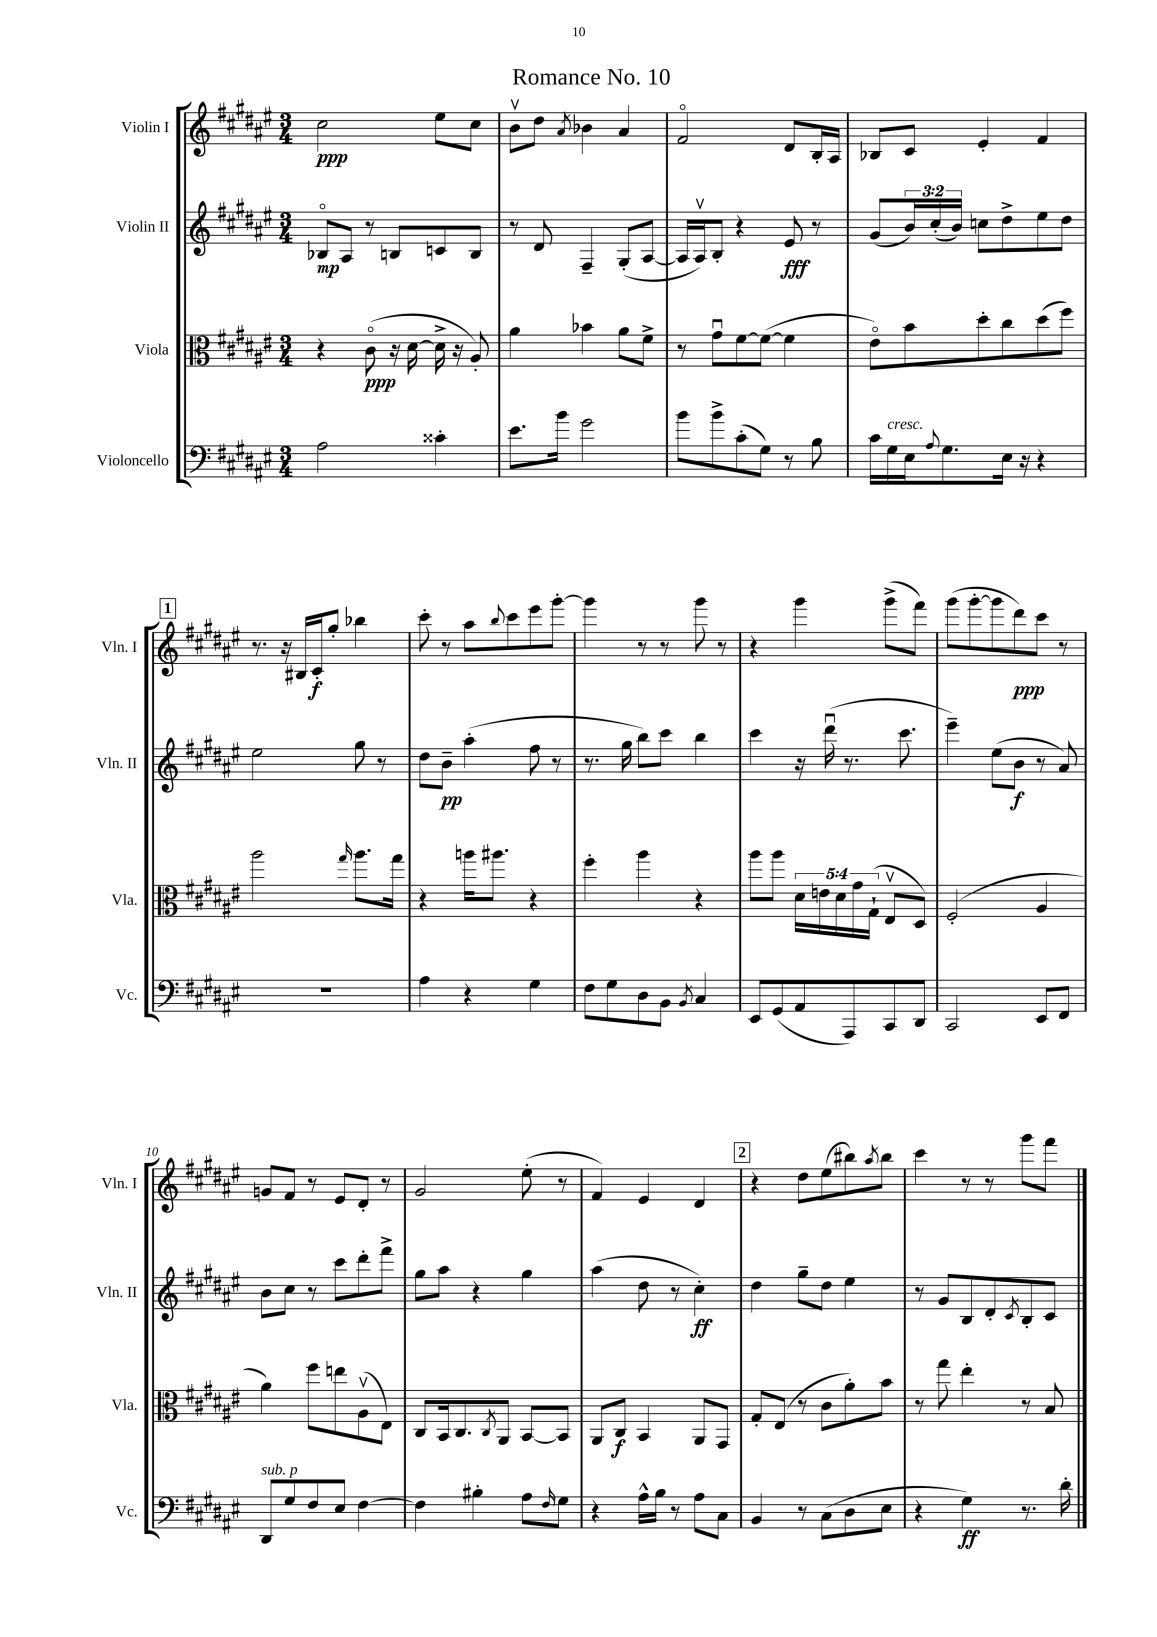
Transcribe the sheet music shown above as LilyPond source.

\header { title = "Romance No. 10" }
<<
\new StaffGroup <<
\new Staff = "s0" \with { instrumentName = "Violin I" shortInstrumentName = "Vln. I" } {
    \clef treble \key fis \major \numericTimeSignature \time 3/4
    cis''2\ppp eis''8 cis''8 |
    b'8\upbow dis''8 \acciaccatura { ais'8 } bes'4 ais'4 |
    fis'2\flageolet dis'8 b16-. ais16 |
    bes8 cis'8 eis'4-. fis'4 |
    \mark \markup { \box "1" } r8. r16 bis16 cis'16-.\f gis''8-. bes''4 |
    cis'''8-. r8 ais''8 \appoggiatura { b''8 } cis'''8 eis'''8 gis'''8~-. |
    gis'''4 r8 r8 gis'''8 r8 |
    r4 gis'''4 gis'''8->( fis'''8) |
    gis'''8( gis'''8~-. gis'''8 dis'''8\ppp) cis'''8 r8 |
    g'8 fis'8 r8 eis'8 dis'8-. r8 |
    gis'2 eis''8-.( r8 |
    fis'4) eis'4 dis'4 |
    \mark \markup { \box "2" } r4 dis''8 eis''8( bis''8) \acciaccatura { ais''8 } bis''8 |
    cis'''4 r8 r8 gis'''8 fis'''8 \bar "|." |
}
\new Staff = "s1" \with { instrumentName = "Violin II" shortInstrumentName = "Vln. II" } {
    \clef treble \key fis \major \numericTimeSignature \time 3/4 \override Staff.TupletNumber.text = #tuplet-number::calc-fraction-text
    bes8\flageolet\mp ais8 r8 b8 c'8 b8 |
    r8 dis'8 fis4-- gis8-.( ais8~ |
    ais16 ais16\upbow) b8-. r4 eis'8\fff r8 |
    gis'8( \tuplet 3/2 { b'16) cis''16-.( b'16) } c''8 dis''8-> eis''8 dis''8 |
    \mark \markup { \box "1" } eis''2 gis''8 r8 |
    dis''8 b'8--\pp ais''4-.( fis''8 r8 |
    r8. gis''16 b''8) cis'''8 b''4 |
    cis'''4 r16 dis'''16\downbow( r8. cis'''8. |
    eis'''4--) eis''8( b'8\f r8 ais'8) |
    b'8 cis''8 r8 cis'''8 dis'''8-. fis'''8-> |
    gis''8 ais''8 r4 gis''4 |
    ais''4( dis''8 r8 cis''4-.\ff) |
    \mark \markup { \box "2" } dis''4 gis''8-- dis''8 eis''4 |
    r8 gis'8 b8 dis'8-. \acciaccatura { cis'8 } b8-. cis'8 \bar "|." |
}
\new Staff = "s2" \with { instrumentName = "Viola" shortInstrumentName = "Vla." } {
    \clef alto \key fis \major \numericTimeSignature \time 3/4 \override Staff.TupletNumber.text = #tuplet-number::calc-fraction-text
    r4 cis'8\flageolet\ppp( r16 dis'16~ dis'16-> r16 ais8-.) |
    ais'4 bes'4 ais'8 fis'8-> |
    r8 gis'8\downbow fis'8~ fis'8~( fis'4 |
    eis'8\flageolet) b'8 dis''8-. cis''8 dis''8( fis''8) |
    \mark \markup { \box "1" } ais''2 \grace { gis''16 } ais''8. gis''16 |
    r4 a''16 ais''8. r4 |
    fis''4-. ais''4 r4 |
    ais''8 ais''8 \tuplet 5/4 { dis'16 e'16 dis'16 gis'16 gis16-!( } eis8\upbow dis8) |
    fis2-.( ais4 |
    ais'4) fis''8 e''8 ais8\upbow( eis8) |
    cis8 b,16 cis8. \acciaccatura { cis8 } ais,8 b,8~ b,8 |
    ais,8 cis8\f b,4 ais,8 gis,8 |
    \mark \markup { \box "2" } gis8-. eis8( r8 cis'8 ais'8-.) b'8 |
    r8 gis''8 eis''4-. r8 b8 \bar "|." |
}
\new Staff = "s3" \with { instrumentName = "Violoncello" shortInstrumentName = "Vc." } {
    \clef bass \key fis \major \numericTimeSignature \time 3/4
    ais2 cisis'4-. |
    eis'8. b'16 gis'2 |
    b'8 b'8-> cis'8-.( gis8) r8 b8 |
    cis'16 gis16^\markup { \italic "cresc." } eis16 \appoggiatura { ais8 } gis8. eis16 r16 r4 |
    \mark \markup { \box "1" } R2. |
    ais4 r4 gis4 |
    fis8 gis8 dis8 b,8 \acciaccatura { b,8 } cis4 |
    eis,8 gis,8( ais,8 ais,,8) cis,8 dis,8 |
    cis,2 eis,8 fis,8 |
    dis,8^\markup { \italic "sub. p" } gis8 fis8 eis8 fis4~ |
    fis4 bis4-. ais8 \grace { fis16 } gis8 |
    r4 ais16-^ b16 r8 ais8 cis8 |
    \mark \markup { \box "2" } b,4 r8 cis8( dis8 eis8 |
    r4 gis4\ff) r8. dis'16-. \bar "|." |
}
>>
>>
